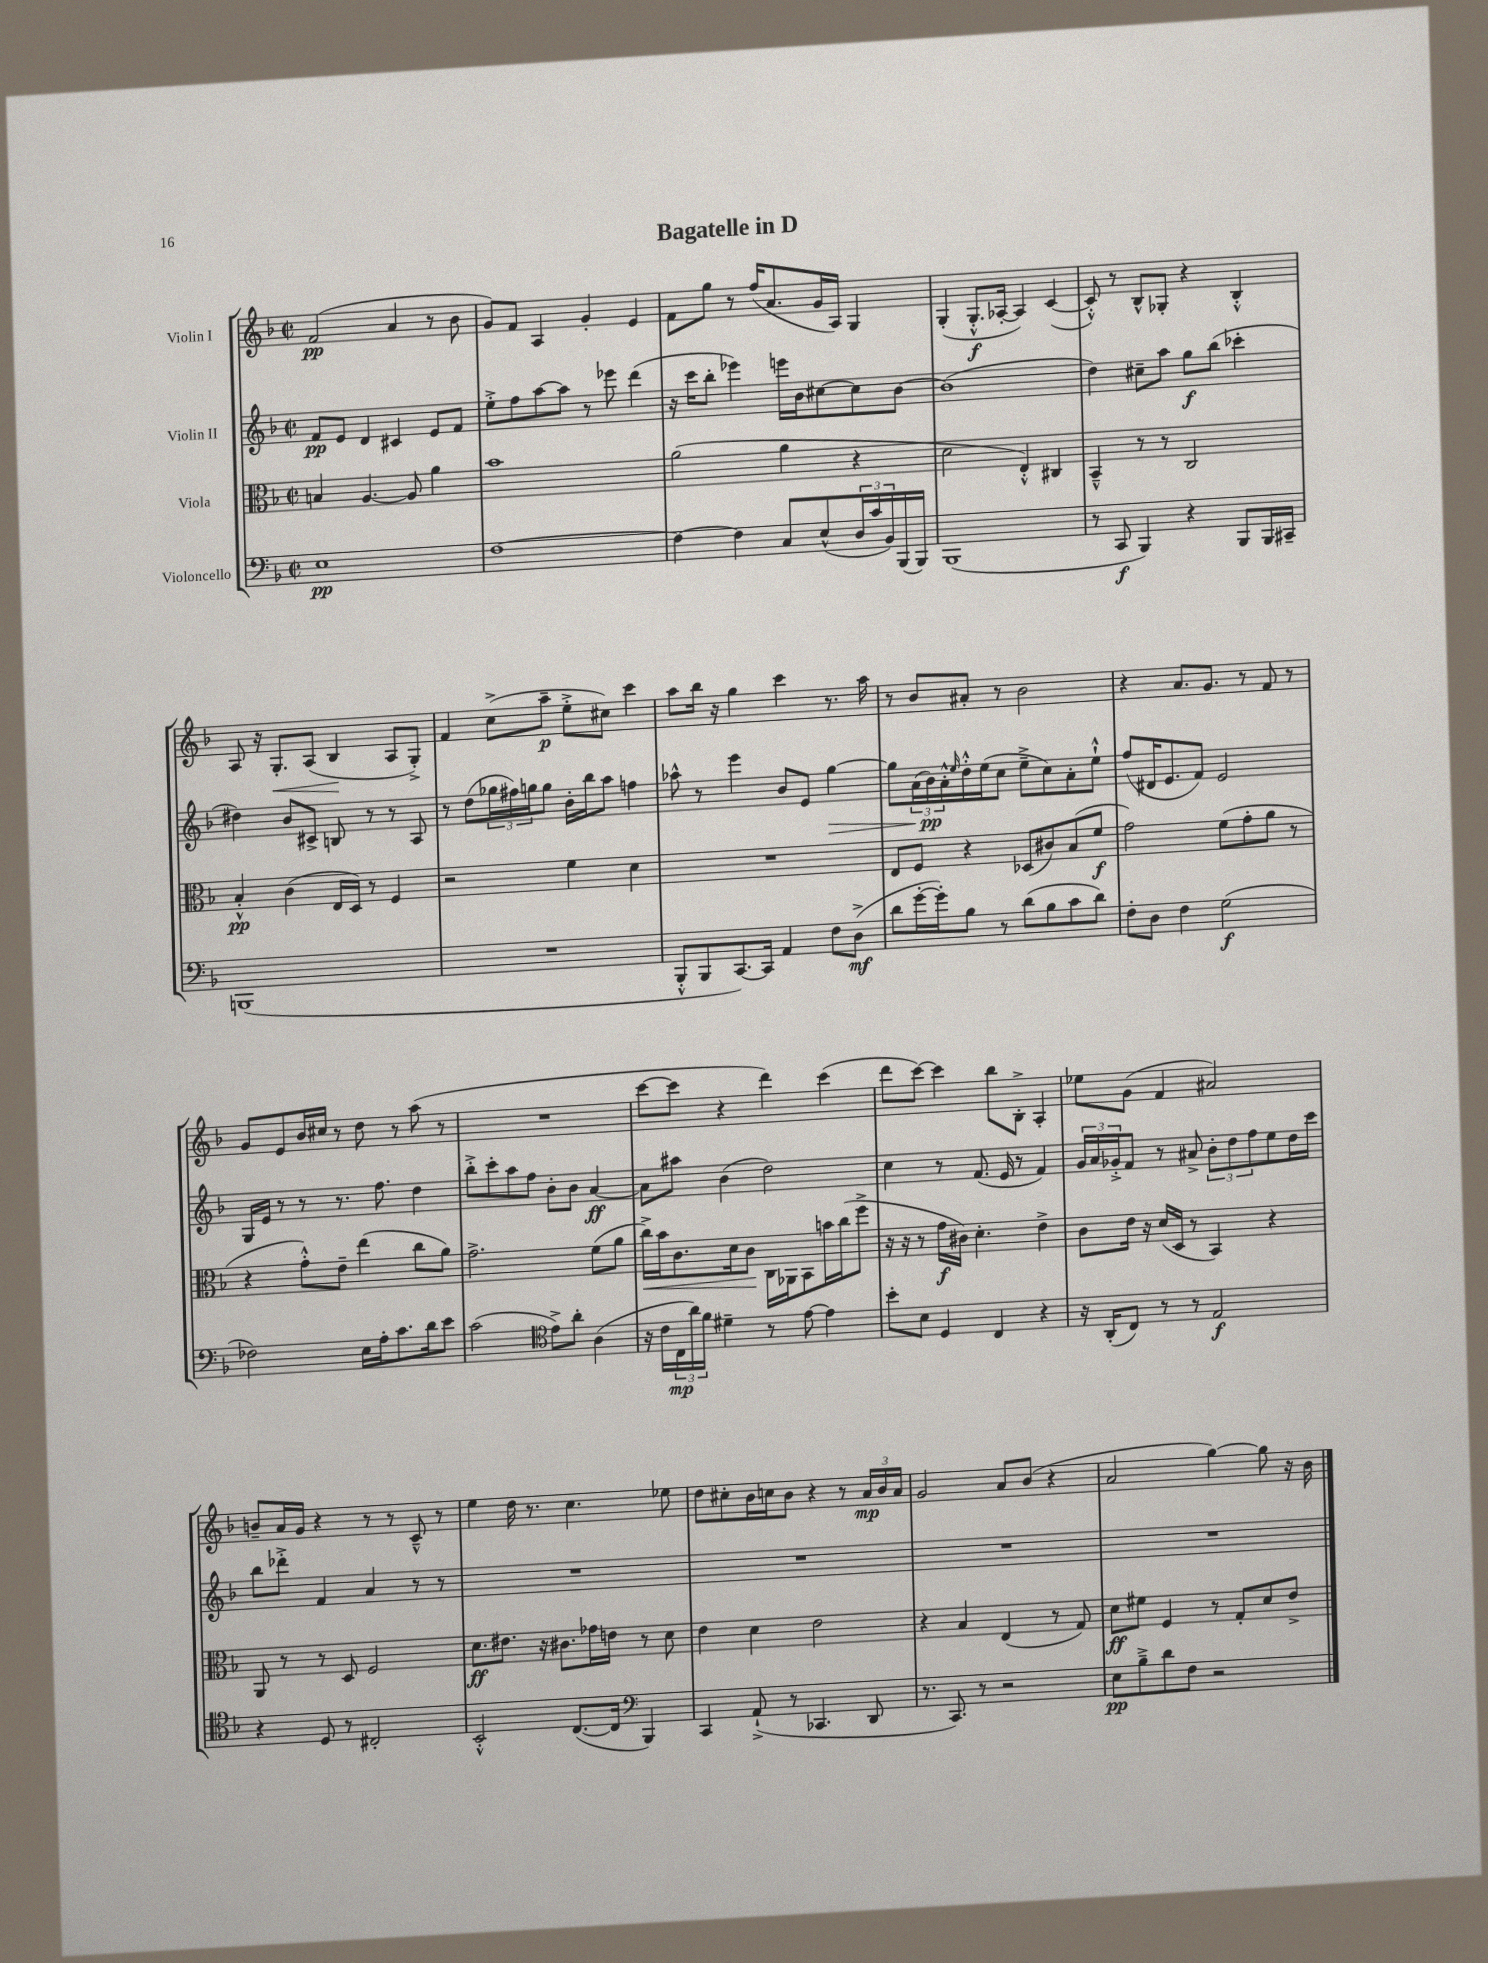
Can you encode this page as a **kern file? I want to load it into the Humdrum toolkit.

**kern	**dynam	**kern	**dynam	**kern	**dynam	**kern	**dynam
*part4	*part4	*part3	*part3	*part2	*part2	*part1	*part1
*staff4	*staff4	*staff3	*staff3	*staff2	*staff2	*staff1	*staff1
*I"Violoncello	*	*I"Viola	*	*I"Violin II	*	*I"Violin I	*
*clefF4	*	*clefC3	*	*clefG2	*	*clefG2	*
*k[b-]	*	*k[b-]	*	*k[b-]	*	*k[b-]	*
*M2/2	*	*M2/2	*	*M2/2	*	*M2/2	*
*met(c|)	*	*met(c|)	*	*met(c|)	*	*met(c|)	*
=1	=1	=1	=1	=1	=1	=1	=1
1E	pp	4Bn/	.	8f/L	pp	(2f/	pp
.	.	.	.	8e/J	.	.	.
.	.	[4.A/	.	4d/	.	.	.
.	.	.	.	4c#X/	.	4a/	.
.	.	8A/]	.	.	.	.	.
.	.	4a\	.	8e/L	.	8r	.
.	.	.	.	8f/J	.	8b-\	.
=2	=2	=2	=2	=2	=2	=2	=2
[1F	.	1b-	.	8ee'^\L	.	8g/L)	.
.	.	.	.	8ff\	.	8f/J	.
.	.	.	.	[8aa\	.	4A/	.
.	.	.	.	8aa\J]	.	.	.
.	.	.	.	8r	.	4g'/	.
.	.	.	.	8eee-X\	.	.	.
.	.	.	.	(4ddd\	.	4e/	.
=3	=3	=3	=3	=3	=3	=3	=3
4F\_	.	(2a\	.	16r	.	8f\L	.
.	.	.	.	16ccc\KL	.	.	.
.	.	.	.	8bb-'\J	.	8gg\J	.
4F\]	.	.	.	4eee-X\)	.	8r	.
.	.	.	.	.	.	(16ff/KL	.
.	.	.	.	.	.	8.a/	.
8C/L	.	4a\	.	16eeen\LL	.	.	.
.	.	.	.	16b-\J	.	.	.
(8E^^/	.	.	.	[8cc#X\	.	16g/L	.
.	.	.	.	.	.	16A/JJ)	.
24D/L	.	4r	.	8cc#\]	.	4G/	.
24c/	.	.	.	.	.	.	.
24BB-/)	.	.	.	.	.	.	.
(16BBB-/	.	.	.	[8b-\J	.	.	.
16BBB-/JJ)	.	.	.	.	.	.	.
=4	=4	=4	=4	=4	=4	=4	=4
(1BBB-	.	2d\	.	(1b-]	.	(4G'/	.
.	.	.	.	.	.	8.G'^^/L	f
.	.	.	.	.	.	[16A-X'/Jk	.
.	.	4E'^^/)	.	.	.	4A-/])	.
.	.	4C#X/	.	.	.	([4c/	.
=5	=5	=5	=5	=5	=5	=5	=5
8r	.	4BB-~^^/	.	4dd\)	.	8c'^^/])	.
8CC/	f	.	.	.	.	8r	.
4BBB-/)	.	8r	.	8cc#X~\L	.	8B-^^/L	.
.	.	8r	.	8aa\J	.	8G-X'/J	.
4r	.	2C/	.	8gg\L	f	4r	.
.	.	.	.	(8bb-\J	.	.	.
8BBB-/L	.	.	.	4ccc-X'\	.	4B-'^^/	.
16BBB-/L	.	.	.	.	.	.	.
16CC#X~/JJ	.	.	.	.	.	.	.
!!LO:LB:g=z
=6	=6	=6	=6	=6	=6	=6	=6
(1BBBn	.	4B-'^^/	pp	4dd#X\)	.	8A/	.
.	.	.	.	.	.	16r	.
!	!	!	!	!	!	!	!LO:HP:b
.	.	.	.	.	.	8.G'/L	<
.	.	(4c\	.	8b-/L	.	.	.
.	.	.	.	8c#X^/J	.	(8A/J	.
.	.	16E/LL	.	8Bn/	.	4B-/	.
.	.	16D/JJ)	.	.	.	.	.
.	.	8r	.	8r	.	.	.
.	.	4F/	.	8r	.	8A/L	[
.	.	.	.	8A/	.	8G'^/J)	.
=7	=7	=7	=7	=7	=7	=7	=7
1r	.	2r	.	8r	.	4f/	.
.	.	.	.	(8dd\L	.	.	.
.	.	.	.	24gg-X\L	.	(8cc^\L	.
.	.	.	.	24ff#X\)	.	.	.
.	.	.	.	24ggn\J	.	.	.
.	.	.	.	8gg\J	.	8aa~\J	p
.	.	4f\	.	16b-'\LL	.	8ee'^\L	.
.	.	.	.	16bb-\J	.	.	.
.	.	.	.	8aa\J	.	8cc#X\J)	.
.	.	4d\	.	4ffn\	.	4ccc\	.
=8	=8	=8	=8	=8	=8	=8	=8
8BBB-'^^/L	.	1r	.	8aa-X^^\	.	8aa\L	.
8BBB-/	.	.	.	8r	.	16bb-\Jk	.
.	.	.	.	.	.	16r	.
[8.CC/)	.	.	.	4eee\	.	4gg\	.
16CC/Jk]	.	.	.	.	.	.	.
4AA/	.	.	.	8b-/L	.	4ccc\	.
.	.	.	.	8e/J	.	.	.
!	!	!	!	!	!LO:HP:b	!	!
8F\L	.	.	.	[4gg\	>	8.r	.
(8D^\J	mf	.	.	.	.	.	.
.	.	.	.	.	.	16aa\	.
=9	=9	=9	=9	=9	=9	=9	=9
8d\L	.	8E/L	.	8gg\L]	.	8r	.
[16g'\L	.	8F/J	.	(24a\L	.	8b-/L	.
.	.	.	.	24b-\)	pp	.	.
16g'\J])	.	.	.	.	.	.	.
.	.	.	.	24a'^^\	]	.	.
.	.	.	.	16qqee/	.	.	.
8B-\J	.	4r	.	16dd'^^\	.	8a#X'/J	.
.	.	.	.	(16ee\J	.	.	.
8r	.	.	.	8cc\J	.	8r	.
(8d\L	.	(8D-X/L	.	8ee~^\L	.	2b-\	.
8B-\	.	8c#X/)	.	8cc\)	.	.	.
8c\	.	(8B-/	.	8a'\	.	.	.
8d\J)	.	8f/J	f	8ee`^^\J	.	.	.
=10	=10	=10	=10	=10	=10	=10	=10
8F'\L	.	2g\)	.	(8ff/L	.	4r	.
8D\J	.	.	.	16d#X/K	.	.	.
.	.	.	.	8.e/	.	.	.
4F\	.	.	.	.	.	8.a/L	.
.	.	.	.	8f/J)	.	.	.
.	.	.	.	.	.	8.g/J	.
(2G\	f	(8f\L	.	2e/	.	.	.
.	.	8g'\	.	.	.	8r	.
.	.	8a\J	.	.	.	8f/	.
.	.	8r	.	.	.	8r	.
!!LO:LB:g=z
=11	=11	=11	=11	=11	=11	=11	=11
2F-X\)	.	4r	.	16G/LL	.	8g/L	.
.	.	.	.	16e/JJ	.	.	.
.	.	.	.	8r	.	8e/	.
.	.	8g'^^\L)	.	8r	.	16b-/L	.
.	.	.	.	.	.	16cc#X/JJ	.
.	.	8e~\J	.	8.r	.	8r	.
16E\LL	.	(4ee\	.	.	.	8dd\	.
16A'\J	.	.	.	8.ff\	.	.	.
8.c\	.	.	.	.	.	8r	.
.	.	8cc\L	.	4dd\	.	(8aa\	.
16d\k	.	.	.	.	.	.	.
8e\J	.	8a\J)	.	.	.	8r	.
=12	=12	=12	=12	=12	=12	=12	=12
(2c\	.	2.g^\	.	8bb-'^\L	.	1r	.
.	.	.	.	8ccc'\	.	.	.
.	.	.	.	8aa\	.	.	.
.	.	.	.	8ff\J	.	.	.
*clefC4	*	*	*	*	*	*	*
8e^\L)	.	.	.	8b-'\L	.	.	.
8a'\J	.	.	.	8b-\J	.	.	.
(4A\	.	(8f\L	.	[4a/	ff	.	.
.	.	8a\J	.	.	.	.	.
=13	=13	=13	=13	=13	=13	=13	=13
!	!	!	!LO:HP:b	!	!	!	!
16r	.	16cc^\LL)	<	8a\L]	.	[8ccc\L	.
16c\LL	.	16b-\J	.	.	.	.	.
24C\	mp	8.c\	.	8aa#X\J	.	8ccc\J]	.
24a\)	.	.	.	.	.	.	.
24f\JJ	.	.	.	.	.	.	.
4d#X~\	.	.	.	(4b-\	.	4r	.
.	.	16d\k	.	.	.	.	.
.	.	8c\J	.	.	.	.	.
8r	.	16C\LL	[	2dd\)	.	4ddd\)	.
.	.	16AA-X\J	.	.	.	.	.
[8e\	.	8BB-\	.	.	.	.	.
4e\]	.	16bn\L	.	.	.	(4ccc\	.
.	.	(16cc\J	.	.	.	.	.
.	.	8ff^\J	.	.	.	.	.
=14	=14	=14	=14	=14	=14	=14	=14
8b-'\L	.	16r	.	4cc\	.	8ddd\L	.
.	.	16r	.	.	.	.	.
8B-\J	.	8r	.	.	.	[8ccc\J)	.
4D/	.	16g\LL	f	8r	.	4ccc\]	.
.	.	16c#X\JJ)	.	.	.	.	.
.	.	4.d'\	.	(8.f/	.	.	.
4C/	.	.	.	.	.	8bb-\L	.
.	.	.	.	16e/	.	.	.
.	.	.	.	8r	.	8B-'^\J	.
4r	.	4e^\	.	4f/)	.	4A'/	.
=15	=15	=15	=15	=15	=15	=15	=15
16r	.	8c\L	.	24g/LL	.	8ee-X\L	.
.	.	.	.	24a/	.	.	.
(16AA'/KL	.	.	.	.	.	.	.
.	.	.	.	24g-X'^/J	.	.	.
8C/J)	.	16e\Jk	.	8f/J	.	(8g\J	.
.	.	16r	.	.	.	.	.
8r	.	(16d/LL	.	8r	.	4f/	.
.	.	16D/JJ	.	.	.	.	.
8r	.	8r	.	8a#X^/	.	.	.
2E/	f	4BB-/)	.	12b-'\L	.	2a#X/)	.
.	.	.	.	12dd\	.	.	.
.	.	.	.	12ff\	.	.	.
.	.	4r	.	8ee\	.	.	.
.	.	.	.	16dd\L	.	.	.
.	.	.	.	16ccc\JJ	.	.	.
!!LO:LB:g=z
=16	=16	=16	=16	=16	=16	=16	=16
4r	.	8AA/	.	8bb-\L	.	8bn~/L	.
.	.	8r	.	8ddd-X'^\J	.	16a/L	.
.	.	.	.	.	.	16g/JJ	.
8D/	.	8r	.	4f/	.	4r	.
8r	.	8D/	.	.	.	.	.
2C#X'/	.	2F/	.	4a/	.	8r	.
.	.	.	.	.	.	8r	.
.	.	.	.	8r	.	8c~^^/	.
.	.	.	.	8r	.	8r	.
=17	=17	=17	=17	=17	=17	=17	=17
2BB-'^^/	.	8.d\L	ff	1r	.	4ee\	.
.	.	8.e#X\J	.	.	.	.	.
.	.	.	.	.	.	16dd\	.
.	.	.	.	.	.	8.r	.
.	.	16r	.	.	.	.	.
.	.	8.c#X\L	.	.	.	.	.
([8.C/L	.	.	.	.	.	4.cc\	.
.	.	16g-X\L	.	.	.	.	.
16C/Jk]	.	16en\JJ	.	.	.	.	.
*clefF4	*	*	*	*	*	*	*
4BBB-/)	.	8r	.	.	.	.	.
.	.	8d\	.	.	.	8ee-X\	.
=18	=18	=18	=18	=18	=18	=18	=18
4CC/	.	4e\	.	1r	.	8dd\L	.
.	.	.	.	.	.	8cc#X'\	.
(8AA`^/	.	4d\	.	.	.	16b-\L	.
.	.	.	.	.	.	16ccn\J	.
8r	.	.	.	.	.	8b-\J	.
4.CC-X/	.	2e\	.	.	.	4r	.
.	.	.	.	.	.	8r	.
8DD/	.	.	.	.	.	24a/LL	mp
.	.	.	.	.	.	24b-/	.
.	.	.	.	.	.	24a/JJ	.
=19	=19	=19	=19	=19	=19	=19	=19
8.r	.	4r	.	1r	.	2g/	.
8.CC/)	.	.	.	.	.	.	.
.	.	4B-/	.	.	.	.	.
8r	.	.	.	.	.	.	.
2r	.	(4E/	.	.	.	8a/L	.
.	.	.	.	.	.	(8b-/J	.
.	.	8r	.	.	.	4r	.
.	.	8G/)	.	.	.	.	.
=20	=20	=20	=20	=20	=20	=20	=20
8E\L	pp	8d\L	ff	1r	.	2a/	.
8B-~^\	.	8f#X\J	.	.	.	.	.
8d\	.	4F/	.	.	.	.	.
8F\J	.	.	.	.	.	.	.
2r	.	8r	.	.	.	[4gg\)	.
.	.	8G'/L	.	.	.	.	.
.	.	8d/	.	.	.	8gg\]	.
.	.	8e^/J	.	.	.	16r	.
.	.	.	.	.	.	16b-\	.
==	==	==	==	==	==	==	==
*-	*-	*-	*-	*-	*-	*-	*-
